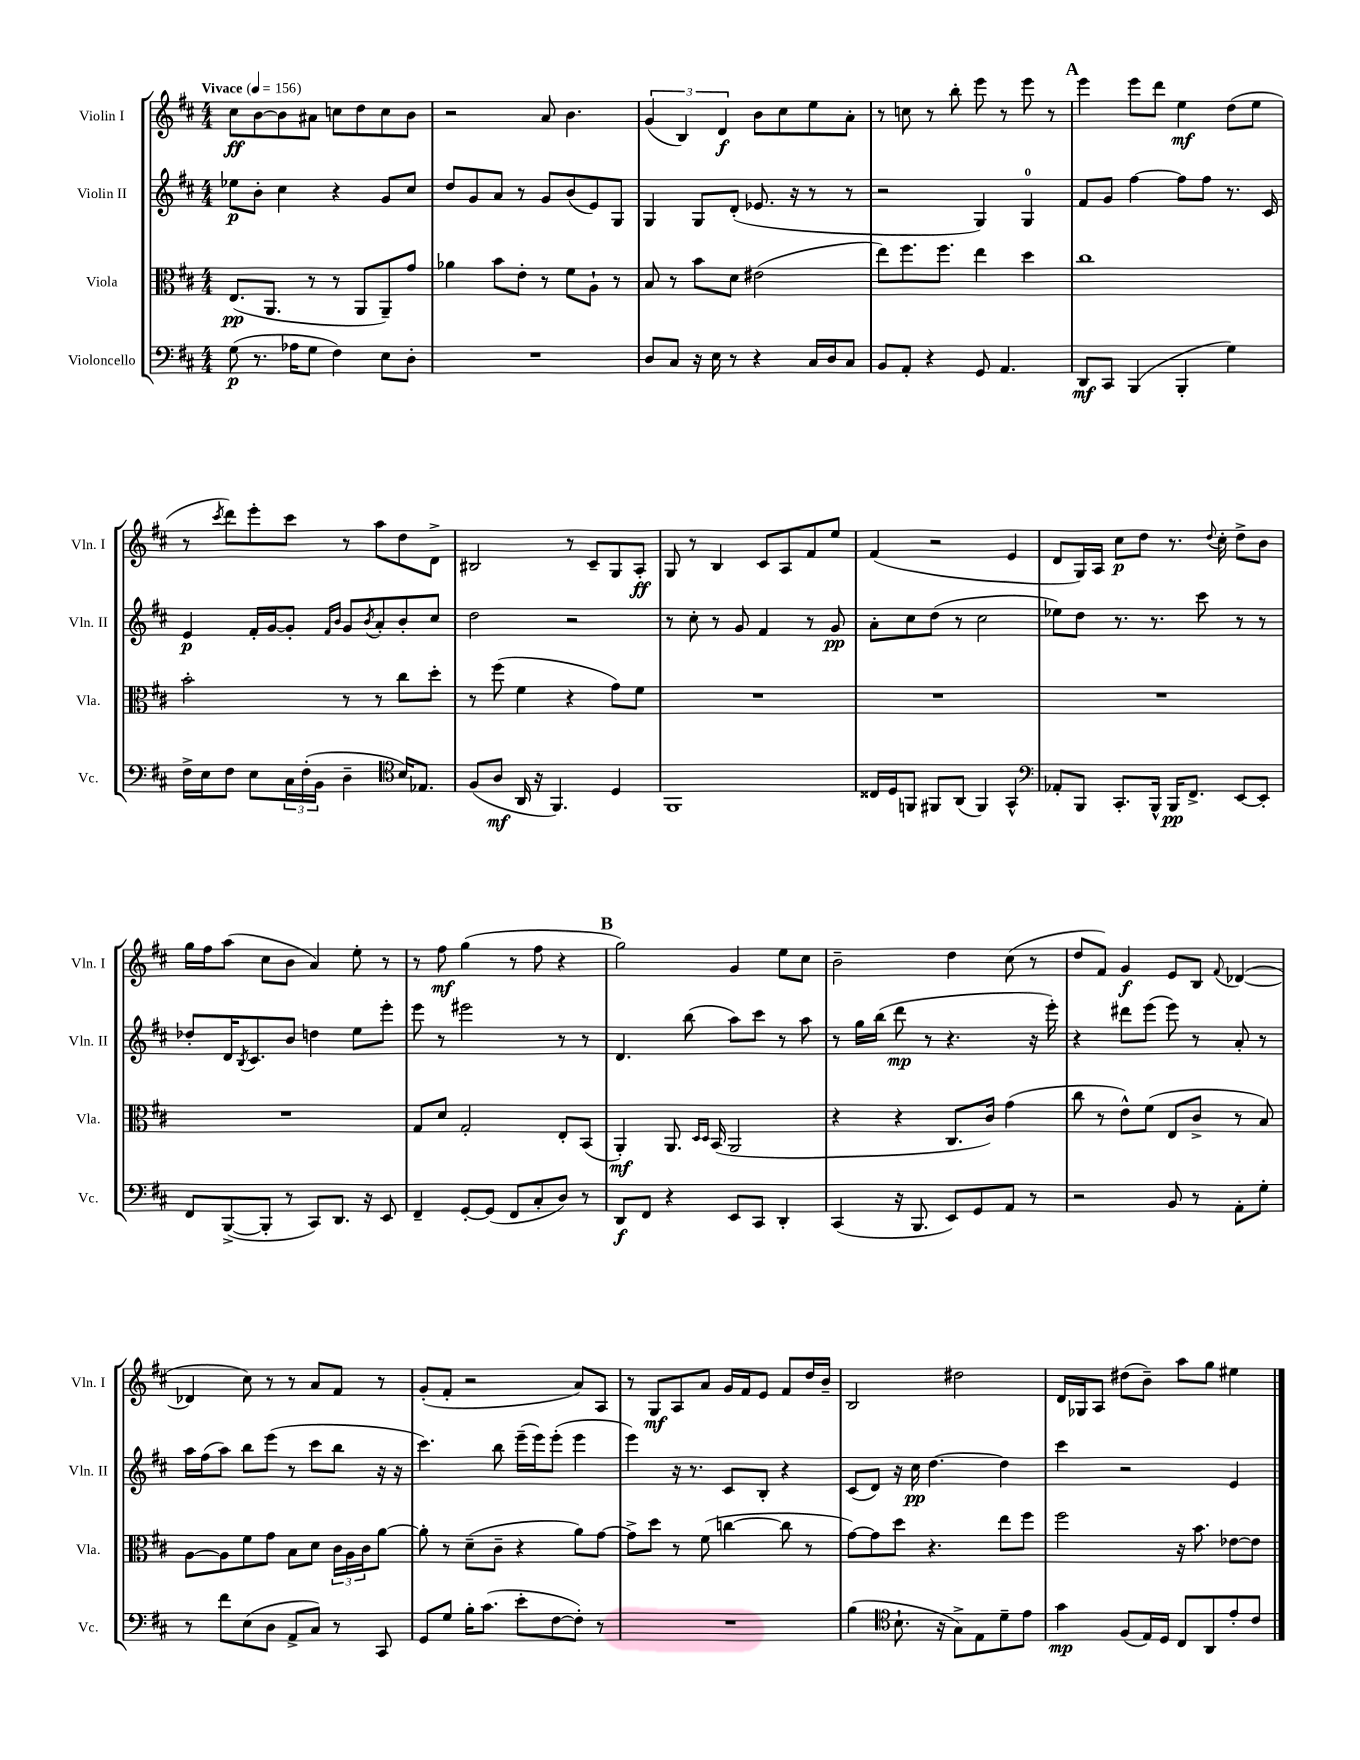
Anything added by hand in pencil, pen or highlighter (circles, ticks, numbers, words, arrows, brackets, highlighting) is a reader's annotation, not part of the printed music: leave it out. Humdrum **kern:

**kern	**kern	**kern	**kern
*staff4	*staff3	*staff2	*staff1
*clefF4	*clefC3	*clefG2	*clefG2
*k[f#c#]	*k[f#c#]	*k[f#c#]	*k[f#c#]
*M4/4	*M4/4	*M4/4	*M4/4
*MM156	*MM156	*MM156	*MM156
(8G\	(8.E/L	8ee-\L	8cc#\L
8.r	.	8b'\J	[8b\
.	8.AA/J	.	.
.	.	4cc#\	8b\]
16A-\LK	.	.	.
8G\J	8r	.	8a#\J
4F#\)	8r	4r	8cc\L
.	8AA/L	.	8dd\
8E\L	8AA~/)	8g/L	8cc\
8D'\J	8g/J	8cc#/J	8b\J
=	=	=	=
1r	4a-\	8dd/L	2r
.	.	8g/	.
.	8b\L	8a/J	.
.	8e'\J	8r	.
.	8r	8g/L	8a/
.	8f#\L	(8b/	4.b\
.	8A`\J	8e/)	.
.	8r	8G/J	.
=	=	=	=
8D/L	8B/	4G/	(6g/
8C#/J	8r	.	.
.	.	.	6B/)
16r	8b\L	8G/L	.
16E\	.	.	.
.	.	.	6d/
8r	8d\J	(8d'/J	.
4r	(2e#\	8.e-/	8b\L
.	.	.	8cc#\
.	.	16r	.
16C#/LL	.	8r	8ee\
16D/J	.	.	.
8C#/J	.	8r	8a'\J
=	=	=	=
8BB/L	8ee\L)	2r	8r
8AA'/J	8.ff#\	.	8cc\
4r	.	.	8r
.	8.ff#\J	.	.
.	.	.	8bb'\
8GG/	4ee\	4G/)	8eee\
4.AA/	.	.	8r
.	4dd\	4G/	8eee\
.	.	.	8r
=	=	=	=
8DD/L	1cc#	8f#/L	4eee\
8CC#/J	.	8g/J	.
(4BBB/	.	[4ff#\	8eee\L
.	.	.	8ddd\J
4BBB'/	.	8ff#\]L	4ee\
.	.	8ff#\J	.
4G\)	.	8.r	(8dd\L
.	.	.	8ee\J
.	.	16c#/	.
=	=	=	=
16F#^\LL	2b'\	4e/	8r
16E\J	.	.	.
.	.	.	8qccc#/
8F#\J	.	.	8ddd\L)
8E\L	.	16f#'/LL	8eee'\
.	.	[16g/J	.
24C#\L	.	8g'/]J	8ccc#\J
(24F#'\	.	.	.
24BB\JJ	.	.	.
.	.	16qqf#/LL	.
.	.	16qqb/JJ	.
4D~\	8r	8g/L	8r
.	.	8qb/	.
.	8r	8a'/	8aa\L
*clefC4	*	*	*
16B/LK)	8cc#\L	8b'/	8dd\
8.E-/J	.	.	.
.	8dd'\J	8cc#/J	8d^\J
=	=	=	=
(8F#/L	8r	2dd\	2B#/
8A/J	(8ff#\	.	.
16AA/	4f#\	.	.
16r	.	.	.
4.FF#/)	.	.	.
.	4r	2r	8r
.	.	.	8c#~/L
4D/	8g\L)	.	8G/
.	8f#\J	.	8A'/J
=	=	=	=
1FF#	1r	8r	8G/
.	.	8cc#'\	8r
.	.	8r	4B/
.	.	8g/	.
.	.	4f#/	8c#/L
.	.	.	8A/
.	.	8r	8f#/
.	.	8g/	8ee/J
=	=	=	=
16C##/LL	1r	8a'\L	(4f#/
16D/J	.	.	.
8FF/J	.	8cc#\	.
8FF#/L	.	(8dd\J	2r
(8AA/J	.	8r	.
4FF#/)	.	2cc#\	.
4GG^^/	.	.	4e/
=	=	=	=
*clefF4	*	*	*
8AA-'/L	1r	8ee-\L)	8d/L
8BBB/J	.	8dd\J	16G/L)
.	.	.	16A/JJ
8.CC#'/L	.	8.r	8cc#\L
.	.	.	8dd\J
16BBB^^/Jk	.	8.r	.
16BBB/LK	.	.	8.r
8.FF#^/J	.	.	.
.	.	8ccc#\	.
.	.	.	8qqdd/
.	.	.	16cc#'\
[8EE/L	.	8r	8dd^\L
8EE'/]J	.	8r	8b\J
=	=	=	=
8FF#/L	1r	8dd-'/L	16gg\LL
.	.	.	16ff#\J
([8BBB^/	.	16d/K	(8aa\J
.	.	8qB/	.
.	.	8.c#/	.
8BBB'/]J	.	.	8cc#\L
8r	.	8b/J	8b\J
8CC#/L)	.	4dd\	4a/)
8.DD/J	.	.	.
.	.	8ee\L	8ee'\
16r	.	.	.
8EE/	.	8eee'\J	8r
=	=	=	=
4FF#~/	8G/L	8eee\	8r
.	8d/J	8r	8ff#\
[8GG'/L	2G'/	2eee#\	(4gg\
(8GG/]J	.	.	.
8FF#/L	.	.	8r
8C#'/	.	.	8ff#\
8D/J)	8E'/L	8r	4r
8r	(8BB/J	8r	.
=	=	=	=
8DD/L	4AA'/)	4.d/	2gg\)
8FF#/J	.	.	.
4r	8.AA/	.	.
.	.	(8bb\	.
.	16qqD/LL	.	.
.	16qqD/JJ	.	.
.	(16BB/	.	.
8EE/L	2AA/	8aa\L)	4g/
8CC#/J	.	8ccc#\J	.
4DD'/	.	8r	8ee\L
.	.	8aa\	8cc#\J
=	=	=	=
(4CC#/	4r	8r	2b~\
.	.	16gg\LL	.
.	.	(16bb\JJ	.
16r	4r	8ddd\	.
8.BBB/	.	.	.
.	.	8r	.
8EE/L)	8.C#/L	4.r	4dd\
8GG/	.	.	.
.	16c#/Jk)	.	.
8AA/J	(4g\	.	(8cc#\
8r	.	16r	8r
.	.	16eee'\)	.
=	=	=	=
2r	8cc#\	4r	8dd/L
.	8r	.	8f#/J)
.	8e^^\L)	8ddd#\L	4g/
.	(8f#\J	(8eee\J	.
8BB/	8E/L	8eee\)	8e/L
8r	8c#^/J	8r	8B/J
.	.	.	8qqf#/
8AA'\L	8r	8a'/	([4d-/
8G'\J	8B/)	8r	.
=	=	=	=
8r	[8A\L	16aa\LL	4d-/]
.	.	(16ff#\J	.
8f#\L	8A\]	8aa\J)	.
(8E\	8f#\	8bb\L	8cc#\)
8D\J	8g\J	(8eee\J	8r
8AA^/L	8B\L	8r	8r
8C#/J)	8d\J	8ccc#\L	8a/L
8r	24c#\LL	8bb\J	8f#/J
.	24A\	.	.
.	24c#\J	.	.
8CC#/	[8a\J	16r	8r
.	.	16r	.
=	=	=	=
8GG/L	8a'\]	4.ccc#\)	(8g'/L
8G/J	8r	.	8f#'/J
16B'\LK	(8d~\L	.	2r
(8.c#\J	.	.	.
.	8c#~\J	8bb\	.
8e'\L	4r	(16eee~\LL	.
.	.	16eee\J)	.
[8F#\	.	(8eee'\J	.
8F#'\]J)	8a\L)	4eee\	8a/L)
8r	[8g\J	.	8A/J
=	=	=	=
1r	8g^\]L	4eee\)	8r
.	8dd\J	.	8G/L
.	8r	16r	8A/
.	.	8.r	.
.	(8f#\	.	8a/J
.	[4cc\	8c#/L	16g/LL
.	.	.	16f#/J
.	.	8B'/J	8e/J
.	8cc\]	4r	8f#/L
.	8r	.	16dd/L
.	.	.	16b~/JJ
=	=	=	=
(4B\	[8g\L)	(8c#/L	2B/
.	8g\]	8d/J)	.
*clefC4	*	*	*
8.B`\	8dd\J	16r	.
.	.	16cc#\	.
.	4.r	[4.dd\	.
16r	.	.	.
8G^\L)	.	.	2dd#\
8E\	.	.	.
8d~\	8ee\L	4dd\]	.
8e\J	8ff#\J	.	.
=	=	=	=
4g\	2ff#\	4ccc#\	16d/LL
.	.	.	16G-/J
.	.	.	8A/J
(8F#/L	.	2r	(8dd#\L
16E/L)	.	.	8b~\J)
16D/JJ	.	.	.
8C#/L	16r	.	8aa\L
.	8.b\	.	.
8AA/	.	.	8gg\J
8e'/	[8e-\L	4e/	4ee#\
8c#/J	8e-\]J	.	.
==	==	==	==
*-	*-	*-	*-
